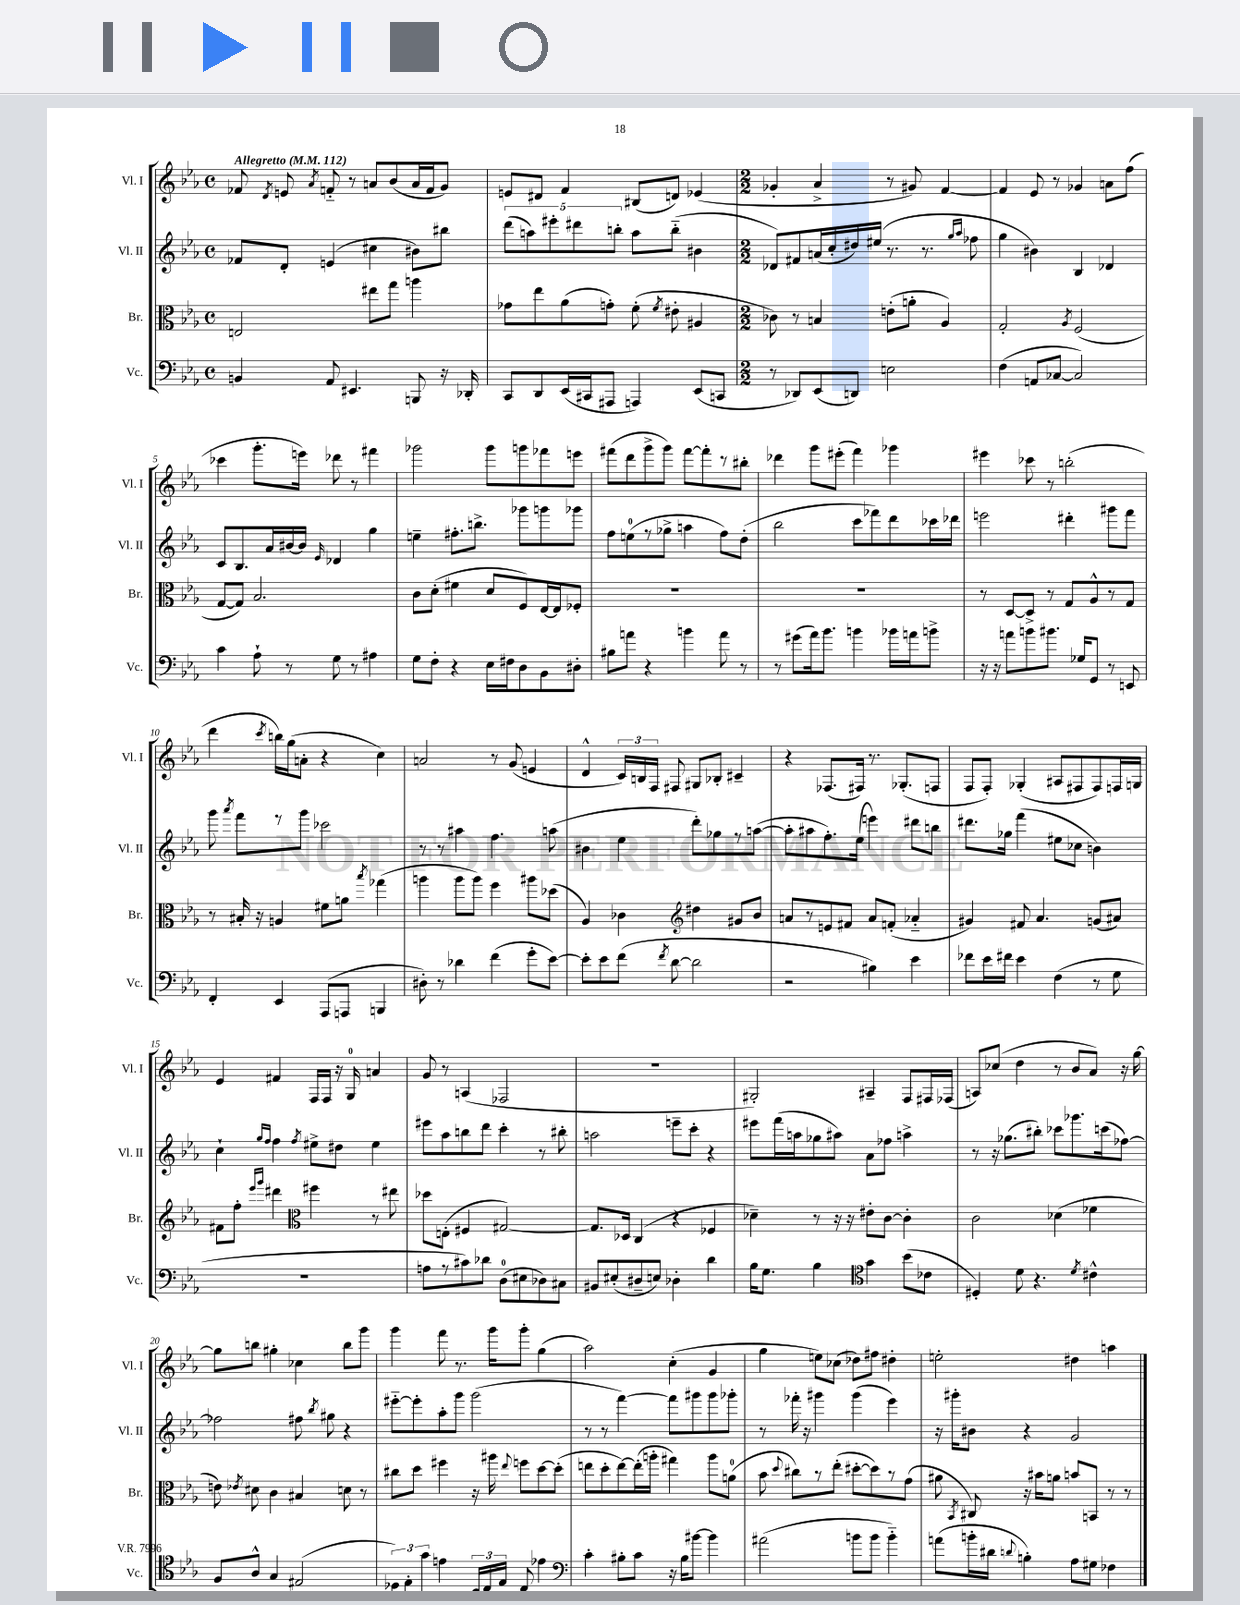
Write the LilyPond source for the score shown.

<<
\new StaffGroup <<
\new Staff = "s0" \with { instrumentName = "Vl. I" shortInstrumentName = "Vl. I" } {
    \clef treble \key ees \major \defaultTimeSignature \time 4/4 \tempo "Allegretto" 4 = 112
    \autoBeamOff fes'8 \acciaccatura { d'8 } e'8 \acciaccatura { aes'8 } f'8-_ r8 a'8[ bes'8( a'16 f'16 g'8]) |
    e'8[ dis'8] f'4 bis8[( d'8]) ees'4( |
    \numericTimeSignature \time 2/2 ges'4-. aes'4-> r8 gis'8) f'4~ |
    f'4 ees'8 r8 ges'4 a'8[ f''8]( |
    ces'''4 g'''8.[-. e'''16]) des'''8 r8 fis'''4 |
    ges'''2 ges'''8[ g'''8 fes'''8 e'''8] |
    fis'''8[( d'''8 g'''8-> g'''8]) fis'''8[~ fis'''8-. r8 bis''8]-. |
    des'''4 g'''8[ eis'''8]-.( f'''4) ges'''4 |
    eis'''4 ces'''8 r8 b''2-.( |
    d'''4 \acciaccatura { c'''8 } b''16[) g''16( a'8]-. r4 c''4) |
    a'2 r8 g'8( e'4 |
    d'4-^ \tuplet 3/2 { c'16[) b16 f16] } fis8 gis8[ bes8]-. cis'4-- |
    r4 fes8.[( fis16]) r8. ges8.[-.( f8] |
    f8[ f8]-.) ges4-.( ais8[ fis8 fis8) f16 g16] |
    ees'4 fis'4 f16[ f16] r16 g16-0 a'4 |
    g'8 r8 a4( fes2 |
    R1 |
    gis2-.) ais4-- f8[ fis16 fes16]( |
    a8[) ces''8]( d''4 r8 bes'8[ aes'8]) r16 g''16~ |
    g''8[ b''8] gis''4-. ces''4 b''8[ g'''8] |
    g'''4 f'''8 r8. g'''16[ g'''8]-. g''4( |
    aes''2) c''4-.( g'4 |
    g''4 e''8[) ces''8]( des''8[) fis''8] dis''4-. |
    e''2-. dis''4 a''4 \bar "|." |
}
\new Staff = "s1" \with { instrumentName = "Vl. II" shortInstrumentName = "Vl. II" } {
    \clef treble \key ees \major \defaultTimeSignature \time 4/4
    \autoBeamOff fes'8[ d'8]-. e'4( cis''4 bis'8[) bis''8] |
    \tuplet 5/4 { d'''8[( a''8) eis'''8-. dis'''8 b''8]-. } a''8[ b''8]-_( bis'4 |
    \numericTimeSignature \time 2/2 des'8[) fis'8 a'16( c''16-. dis''16) eis''16]( r8. r8. \grace { g''16[ aes''16] } fes''8 |
    g''4 bis'4) bes4 des'4 |
    c'8[ bes8. aes'16 bis'16~ bis'16] \grace { ees'16 } des'4 g''4 |
    e''4-- fis''8.[-. b''8.]-> ges'''8[ g'''8 ges'''8] |
    f''8[ e''8-0( r8 ges''8]-> a''4 f''8[) d''8]-.( |
    bes''2 c'''8[ fes'''8) d'''8 ces'''16 des'''16] |
    e'''2 dis'''4-. gis'''8[ f'''8] |
    g'''8 \acciaccatura { aes'''8 } f'''8[ r8 g'''8] ces'''2 |
    r8 r8 ais''4 f''4. a''8( |
    bis'4 ees''4 d'''8[-.) ges''8 r8 a''8]~( |
    a''8[-. ais''8 f''8.-.) ees''16]( e'''4) dis'''8[ b''8] |
    dis'''8.[ ges''16] f'''4( eis''8[ ces''8] b'4) |
    c''4-! \grace { g''16[ f''16] } f''4 \acciaccatura { f''8 } eis''8[-> dis''8] eis''4 |
    eis'''8[ aes''8 b''8 d'''8] c'''4-. r8 bis''8-. |
    a''2 e'''8[-- c'''8]-. r4 |
    eis'''8[ f'''16( a''16 ges''8 ais''8]) aes'8[ fes''8] a''4-> |
    r8 r16 ges''8.[( bis''8]-.) ces'''8[ ges'''8. c'''16( fes''8]~) |
    fes''2 fis''8 \acciaccatura { bes''8 } gis''8 r4 |
    eis'''8[~-_ eis'''8-. aes''8-. g'''8] g'''2( |
    r8 r8 f'''4~) f'''8[ gis'''8 gis'''8 ges'''8]-. |
    r8 fes'''16-. r16 gis'''4 gis'''4( ees'''4) |
    r16 gis'''16[-. bis'8] r4 g'2 \bar "|." |
}
\new Staff = "s2" \with { instrumentName = "Br." shortInstrumentName = "Br." } {
    \clef alto \key ees \major \defaultTimeSignature \time 4/4
    \autoBeamOff e2 eis''8[ g''8] a''4 |
    ges'8[ ees''8 aes'8( g'8]-.) f'8-.( \acciaccatura { f'8 } eis'8-. ais4 |
    \numericTimeSignature \time 2/2 ces'8) r8 b4 e'8[-.( a'8]-. aes4) |
    g2-. \acciaccatura { aes8 } f2( |
    g8[~ g8]) bes2. |
    c'8[ d'8]-.( fis'4 d'8[ f8) ees16~ ees16 fes8]-. |
    R1 |
    R1 |
    r8 d8[~ d8]-> r8 g8[ aes8-^ r8 g8] |
    r8 bis16-. r16 a4 fis'8[ a'8] \acciaccatura { bes''8 } ges''4( |
    a''4 a''8[ a''8]) f''4 ais''8[ des''8]( |
    aes4) ces'4 \clef treble dis''4 gis'8[ bes'8] |
    a'8[ r8 e'8 fis'8] a'8[ f'8]-.( aes'4-_ |
    gis'4) fis'8 aes'4. g'8[( ais'8]) |
    fis'8[ f''8]-. \grace { ees'''16[ g'''16] } dis'''4 \clef alto fis''4 r8 eis''8 |
    des''8[ e8]-.( fis4 gis2~) |
    gis8.[ des16] c4( r4 fes4 |
    des'4--) r8 r16 r16 eis'8[-. c'8]~ c'4-. |
    c'2 des'4( fes'4 |
    e'8) \acciaccatura { ees'8 } dis'8 c'4 bis4 d'8 r8 |
    cis''8[ d''8] fis''4 r16 ais''16 \appoggiatura { ees''8 } f''8[ d''8~ d''8]-.( |
    e''8[ d''8-. e''8~) e''16-.( a''16]-. gis''4) a''8[ a'8]-0( |
    bes'8 \appoggiatura { d''8 } cis''8[) r8 ees''8]-.( dis''8[~-. dis''8) r8 g'8]( |
    ais'8 \acciaccatura { bes,8 } cis8) r16 bis'16[ a'8] b'8[ b,8] r8 r8 \bar "|." |
}
\new Staff = "s3" \with { instrumentName = "Vc." shortInstrumentName = "Vc." } {
    \clef bass \key ees \major \defaultTimeSignature \time 4/4
    \autoBeamOff b,4 aes,8 eis,4. b,,8 r16 des,16-. |
    c,8[ d,8 ees,16( cis,16 ais,,8] a,,4) ees,8[( c,8] |
    \numericTimeSignature \time 2/2 r8 des,8[) ees,8( d,8]) e2 |
    f4( a,8[ ces8]~ ces2) |
    c'4 aes8-! r8 g8 r8 ais4 |
    g8[ f8]-. r4 ees16[ fis16 d8 bes,8 dis8]-. |
    bis8[ a'8] r4 b'4 a'8 r8 |
    r8 gis'8[( aes'16) bes'8.] b'4 bes'16[ a'16 b'8]-> |
    r16 r16 a'8[ b'8 bis'8.] ges16[ g,8] r8 e,8 |
    f,4-. ees,4 aes,,8[( a,,8] b,,4 |
    dis8-.) r8 des'4 f'4( g'8[-. ees'8]~) |
    ees'8[-. ees'8 f'8]( \acciaccatura { f'8 } d'8~ d'2 |
    r2 bis4) ees'4 |
    fes'8[ ees'16 fis'16] ees'4 f4( r8 g8 |
    R1 |
    a8[ r8 cis'8) des'8] d8[-0( eis8 des8) cis8] |
    bis,8[ eis8-.( dis8-- e8]) des4-. d'4 |
    bes16[ g8.] bes4 \clef tenor g'4 bes'8[( ces'8] |
    dis4-.) d'8 r4. \acciaccatura { d'8 } cis'4-^ |
    f8[ aes8]-^ g4 eis2( |
    \tuplet 3/2 { des8[) ees8-. g'8] } e'4 \tuplet 3/2 { bes,16[ c16-> ees16] } c8 ees'4 |
    \clef bass c'4-. bis8[-. c'8] r16 bis16[ bis'8]~ bis'4 |
    ais'2( b'8[ b'8] b'4-_) |
    a'8[( b'16-. dis'16] \appoggiatura { d'8 } b4-.) aes8[ gis8] fes4 \bar "|." |
}
>>
>>
